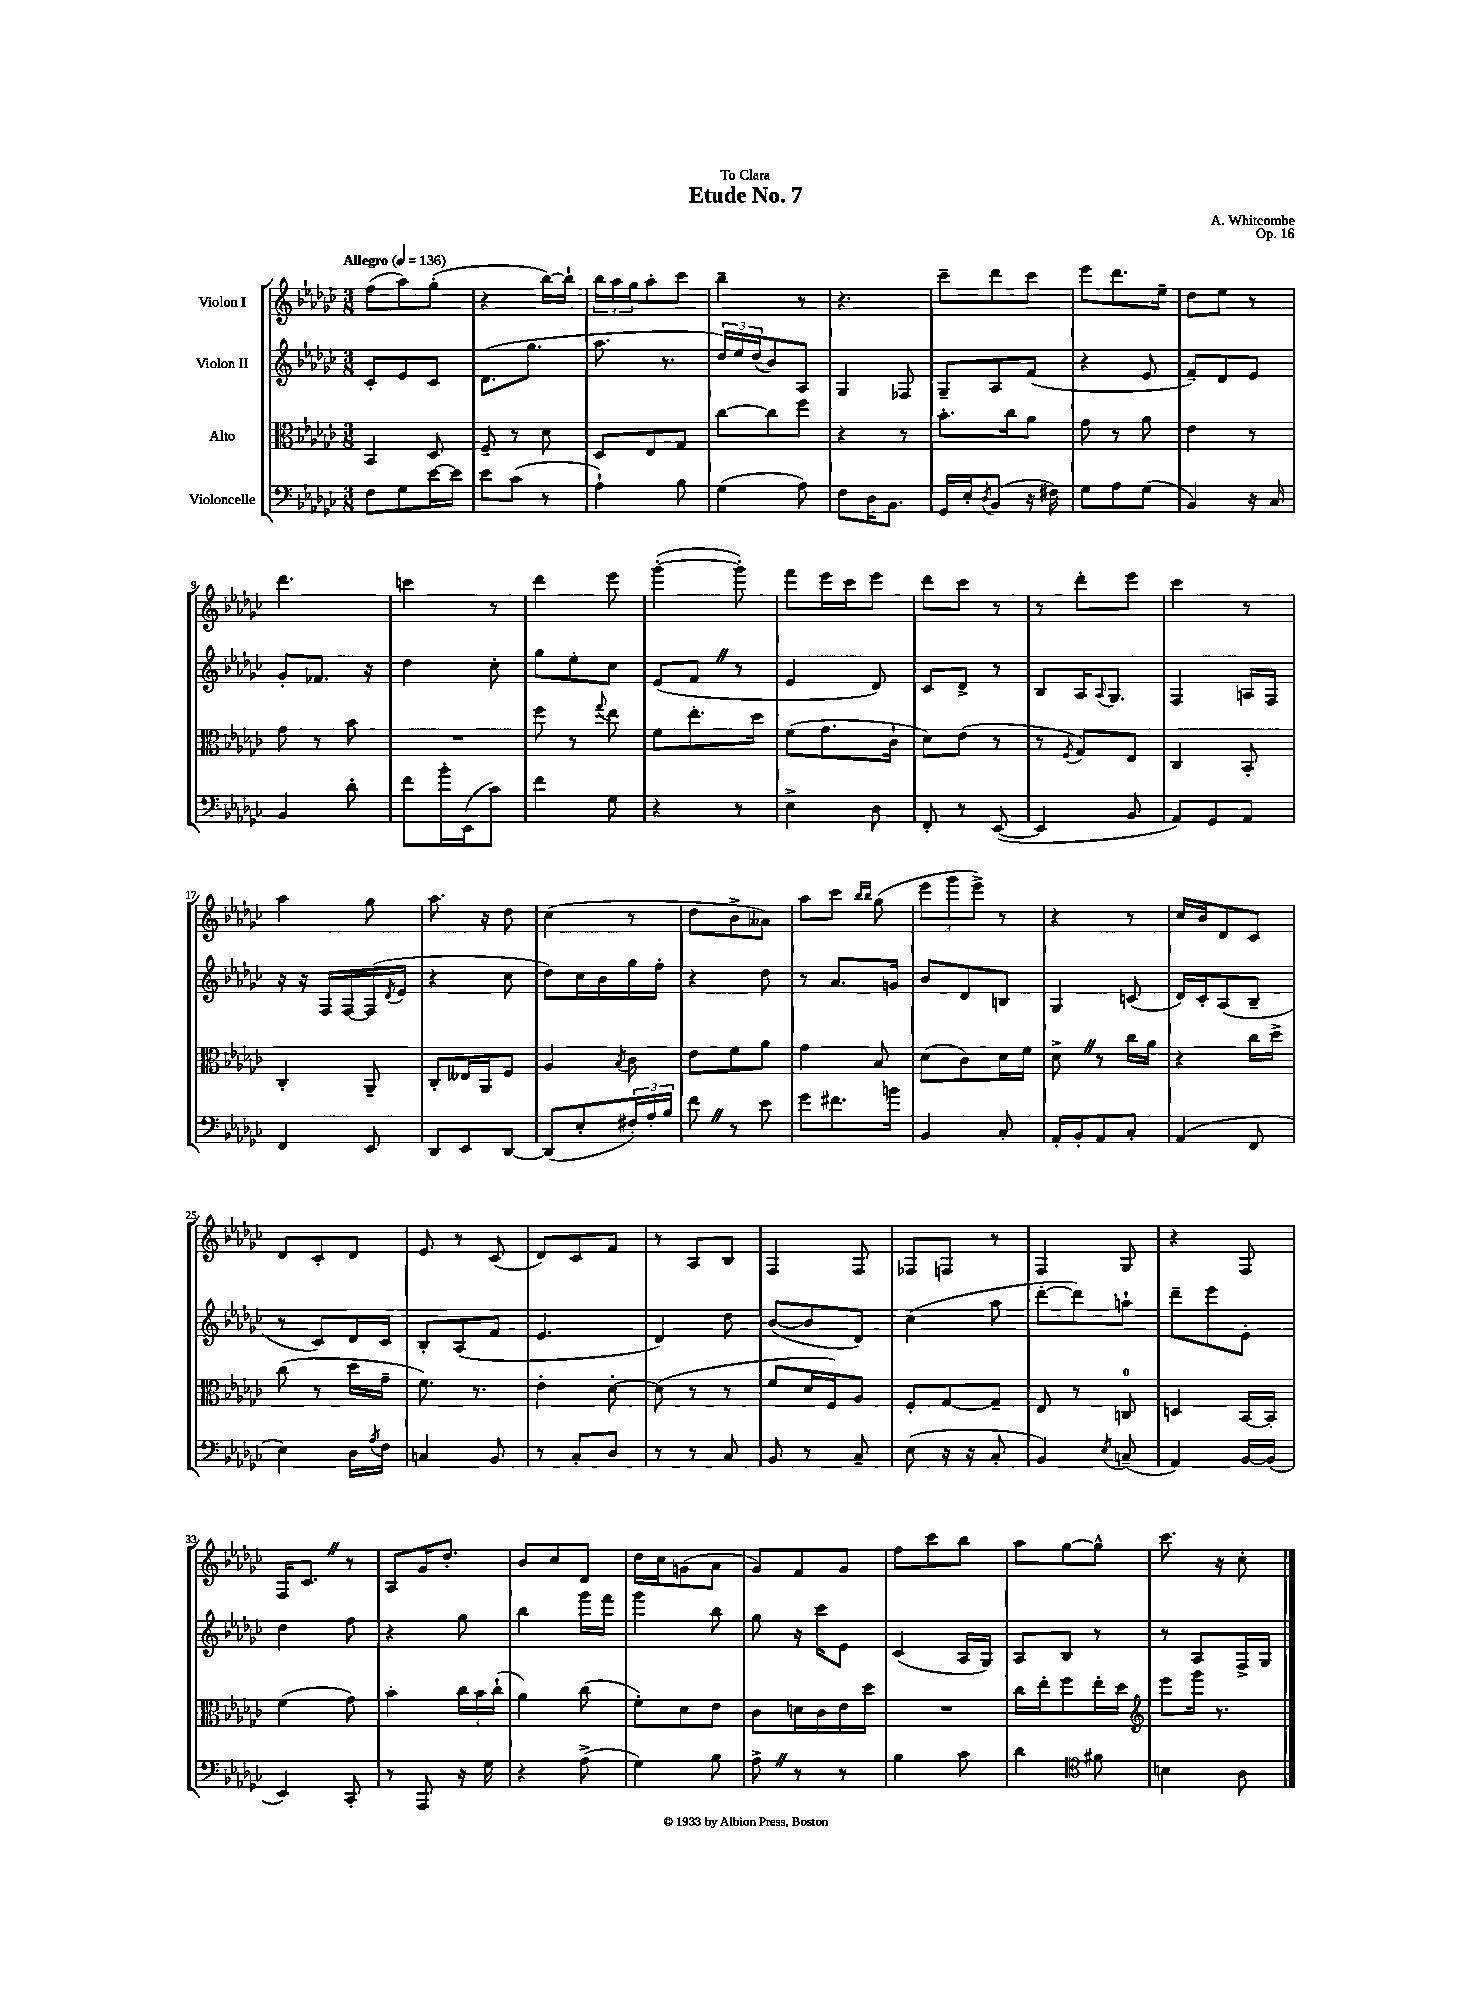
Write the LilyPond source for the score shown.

\header { title = "Etude No. 7" composer = "A. Whitcombe" dedication = "To Clara" opus = "Op. 16" }
<<
\new StaffGroup <<
\new Staff = "s0" \with { instrumentName = "Violon I" } {
    \clef treble \key ges \major \numericTimeSignature \time 3/8 \tempo "Allegro" 4 = 136
    f''8( aes''8) ges''8-.( |
    r4 bes''16~) bes''16-! |
    \tuplet 3/2 { bes''16 aes''16 ges''16 } aes''8-. ces'''8 |
    bes''4-- r8 |
    r4. |
    ces'''8-- des'''8 ces'''8 |
    ees'''8 des'''8. ees''16-- |
    des''8 ees''8 r8 |
    des'''4. |
    c'''4 r8 |
    des'''4 ees'''8 |
    ges'''4~-.( ges'''8-.) |
    f'''8 ees'''16 ces'''16 ees'''8 |
    des'''8 ces'''8 r8 |
    r8 des'''8-. ees'''8 |
    ces'''4 r8 |
    aes''4 ges''8 |
    aes''8. r16 des''8 |
    ces''4( r8 |
    des''8 bes'8-> aeses'8) |
    aes''8 ces'''8 \grace { bes''16 bes''16 } ges''8( |
    \tuplet 3/2 { ees'''8 ges'''8 ees'''8->) } r8 |
    r4 r8 |
    ces''16 bes'16 des'8 ces'8 |
    des'8 ces'8-. des'8 |
    ees'8 r8 ces'8( |
    des'8) ces'8 f'8 |
    r8 aes8 bes8 |
    f4 f8 |
    fes8 f8 r8 |
    f4 ges8 |
    r4 f8 |
    f16 ces'8. \once \override BreathingSign.text = \markup { \musicglyph "scripts.caesura.straight" } \breathe r8 |
    aes8 ges'16 des''8.-. |
    bes'8 ces''8 des'8 |
    des''16 ces''16 g'8( aes'8 |
    ges'8) f'8 ges'8 |
    f''8 ces'''8 bes''8 |
    aes''8 ges''8~ ges''8-^ |
    ces'''8. r16 ces''8-. \bar "|." |
}
\new Staff = "s1" \with { instrumentName = "Violon II" } {
    \clef treble \key ges \major \numericTimeSignature \time 3/8
    ces'8-. ees'8 ces'8 |
    des'8.( ges''8. |
    aes''8. r8. |
    \tuplet 3/2 { des''16) ees''16 des''16( } bes'8) aes8 |
    ges4 fes8 |
    ges8-- aes8 f'8( |
    r4 ees'8 |
    f'8--) des'8 ees'8 |
    ges'8-. fes'8. r16 |
    des''4 ces''8-. |
    ges''8 ees''8-. ces''8 |
    ees'8( f'8 \once \override BreathingSign.text = \markup { \musicglyph "scripts.caesura.straight" } \breathe r8 |
    ees'4 des'8) |
    ces'8 des'8-> r8 |
    bes8 aes16 \appoggiatura { aes8 } ges8. |
    f4 a16 f16 |
    r16 r16 f16 f16~ f16( \acciaccatura { des'8 } ees'16 |
    r4 ces''8 |
    des''8) ces''16 bes'16 ges''16 f''16-. |
    r4 des''8 |
    r8 aes'8. g'16 |
    bes'8 des'8 b8 |
    ges4 c'8( |
    des'16) ces'16-. aes8( bes8-- |
    r8 ces'8) des'16 ces'16 |
    bes8-. aes8( f'8 |
    ees'4. |
    des'4) des''8 |
    bes'8~( bes'8 des'8) |
    ces''4( aes''8 |
    des'''8~-. des'''8) a''8-! |
    des'''8-- ees'''8 ees'8-. |
    des''4 f''8 |
    r4 ges''8 |
    bes''4 ges'''16 f'''16 |
    ges'''4 bes''8 |
    ges''8 r16 ces'''16 ees'8 |
    ces'4( aes16 ges16) |
    aes8 bes8 r8 |
    r8 aes8 f16-> ges16 \bar "|." |
}
\new Staff = "s2" \with { instrumentName = "Alto" } {
    \clef alto \key ges \major \numericTimeSignature \time 3/8
    bes,4 des8 |
    f8-- r8 des'8 |
    des8 ees8 ges8 |
    ces''8~ ces''8 f''8 |
    r4 r8 |
    bes'8.-. ces''16 aes'8 |
    ges'8 r8 aes'8 |
    ees'4 r8 |
    ges'8 r8 bes'8 |
    R4. |
    f''8 r8 \appoggiatura { ges''8 } ees''8 |
    f'8 ees''8.-. des''16 |
    f'8( ges'8. ces'16-! |
    des'8) ees'8( r8 |
    r8 \acciaccatura { f8 } ges8) ees8 |
    ces4 bes,8-. |
    ces4-. aes,8-- |
    ces8-. eeses16 aes,16 f8 |
    aes4 \acciaccatura { bes8 } ces'8 |
    ees'8 f'8 aes'8 |
    ges'4 bes8 |
    des'8( ces'8) des'16 f'16 |
    des'8-> \once \override BreathingSign.text = \markup { \musicglyph "scripts.caesura.straight" } \breathe r8 ces''16 aes'16 |
    r4 ces''16 des''16-> |
    ces''8( r8 des''16 ges'16-- |
    f'8.) r8. |
    ees'4-. des'8~-. |
    des'8( r8 r8 |
    f'8 des'16 f16) aes8 |
    f8-. ges8~ ges8-- |
    ees8 r8 c8-0 |
    d4 bes,16~ bes,16-. |
    f'4( ges'8) |
    bes'4-. \tuplet 3/2 { ces''16 bes'16 ces''16-!( } |
    aes'4) ces''8( |
    f'8-.) des'8 ees'8 |
    ces'8 d'16 ces'16 ees'16 des''16 |
    R4. |
    ces''16 ees''16-. f''8 ees''16-. des''16 |
    \clef treble ees'''8 ges'''16 r8. \bar "|." |
}
\new Staff = "s3" \with { instrumentName = "Violoncelle" } {
    \clef bass \key ges \major \numericTimeSignature \time 3/8
    f8 ges8 ees'16~ ees'16 |
    ees'8 ces'8( r8 |
    aes4-!) bes8 |
    ges4( aes8) |
    f8 des16 bes,8. |
    ges,16 ees16-. \acciaccatura { des8 } bes,8( r16 fis16) |
    ges8 aes8 ges8( |
    bes,4) r16 ces16 |
    bes,4 des'8-. |
    f'8 bes'16-. ees,16( ces'8) |
    f'4 ges8 |
    r4 r8 |
    ees4-> des8 |
    f,8-. r8 ees,8~( |
    ees,4 bes,8 |
    aes,8) ges,8 aes,8 |
    f,4 ees,8 |
    des,8 ees,8 des,8~ |
    des,8( ees8-. \tuplet 3/2 { fis16-.) aes16-. bes16 } |
    f'8 \once \override BreathingSign.text = \markup { \musicglyph "scripts.caesura.straight" } \breathe r8 ees'8 |
    ges'8 fis'8. b'16 |
    bes,4 ces8-. |
    aes,16-. bes,16-. aes,8 ces8-. |
    aes,4( f,8 |
    ees4) des16 \acciaccatura { aes8 } f16 |
    c4 bes,8 |
    r8 ces8-. des8 |
    r8 r8 ces8 |
    bes,8 r8 ces8-- |
    ees8( r16 r16 ces8-. |
    bes,4) \acciaccatura { ees8 } c8--( |
    aes,4) bes,16~ bes,16( |
    ees,4) ces,8-. |
    r8 aes,,8 r16 ges16 |
    r4 aes8->( |
    ges4) bes8 |
    aes8-> \once \override BreathingSign.text = \markup { \musicglyph "scripts.caesura.straight" } \breathe r8 r8 |
    bes4 ces'8 |
    des'4 \clef tenor fis'8 |
    b4 aes8 \bar "|." |
}
>>
>>
